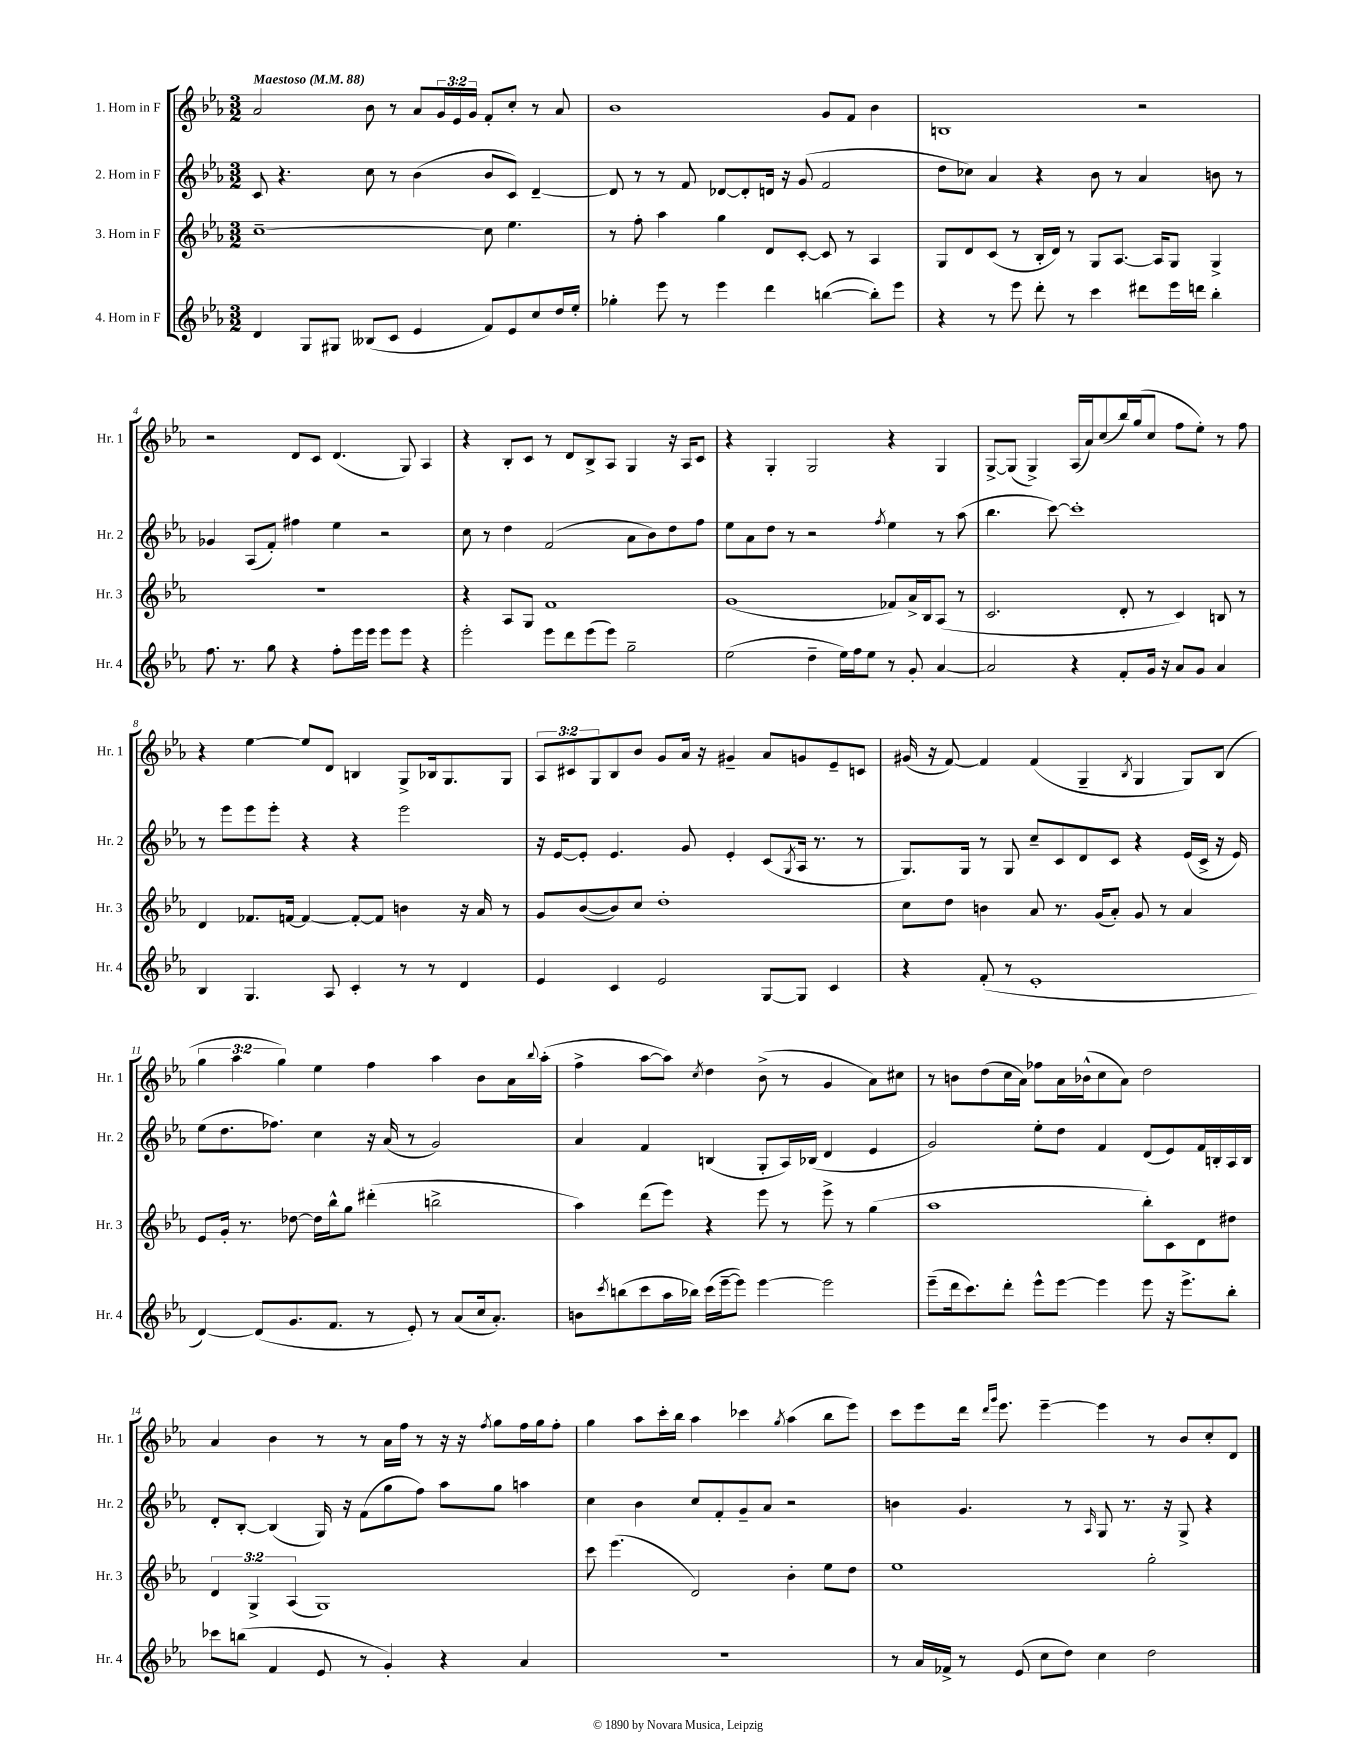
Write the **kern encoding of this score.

**kern	**kern	**kern	**kern
*staff4	*staff3	*staff2	*staff1
*clefG2	*clefG2	*clefG2	*clefG2
*k[b-e-a-]	*k[b-e-a-]	*k[b-e-a-]	*k[b-e-a-]
*M3/2	*M3/2	*M3/2	*M3/2
*MM88	*MM88	*MM88	*MM88
4d	[1cc~	8c	2a-
.	.	4.r	.
8G	.	.	.
8G#	.	.	.
(8B--	.	8cc	8b-
8c	.	8r	8r
4e-	.	(4b-	8a-
.	.	.	24g
.	.	.	24e-
.	.	.	24g
8f)	8cc]	8b-	8f'
8e-	4.ee-	8c)	8cc'
8cc	.	[4d~	8r
16dd	.	.	8a-
16ee-'	.	.	.
=	=	=	=
4gg-'	8r	8d]	1b-
.	8ff'	8r	.
8eee-	4aa-	8r	.
8r	.	8f	.
4eee-	4gg	[8d-	.
.	.	8d-']	.
4ddd	8d	16d	.
.	.	16r	.
.	[8c'	(8g	.
([4bb	8c]	2f	8g
.	8r	.	8f
8bb'])	4A-	.	4b-
8eee-	.	.	.
=	=	=	=
4r	8G	8dd	1B
.	8d	8cc-)	.
8r	(8c	4a-	.
8eee-	8r	.	.
8ddd'	16B-'	4r	.
.	16d)	.	.
8r	8r	.	.
4ccc	8G	8b-	.
.	[8.A-	8r	.
8ddd#	.	4a-	2r
.	16A-]	.	.
16eee-	8G	.	.
16ddd	.	.	.
4bb-'	4G^	8b	.
.	.	8r	.
=	=	=	=
8.ff	1.r	4g-	2r
8.r	.	.	.
.	.	(8A-	.
8gg	.	8f')	.
4r	.	4ff#	8d
.	.	.	8c
8ff'	.	4ee-	(4.d
16eee-	.	.	.
16eee-	.	.	.
8eee-	.	2r	.
8eee-	.	.	8G)
4r	.	.	4A-
=	=	=	=
2eee-'	4r	8cc	4r
.	.	8r	.
.	8A-	4dd	8B-'
.	8G	.	8c
8eee-	1f	(2f	8r
8ddd	.	.	8d
(8eee-	.	.	8B-^
8eee-)	.	.	8A-
2gg~	.	8a-	4G
.	.	8b-)	.
.	.	8dd	16r
.	.	.	16A-
.	.	8ff	8c
=	=	=	=
(2ee-	(1g	8ee-	4r
.	.	8a-	.
.	.	8dd	4G'
.	.	8r	.
4dd~	.	2r	2G
16ee-)	.	.	.
16ff	.	.	.
8ee-	.	.	.
.	.	8qff	.
8r	8f-)	4ee-	4r
8g'	16a-^	.	.
.	16B-	.	.
[4a-	(8A-	8r	4G
.	8r	(8aa-	.
=	=	=	=
2a-]	2.c	4.bb-	[8G^
.	.	.	(8G]
.	.	.	4G^)
.	.	[8ccc)	.
4r	.	1ccc']	(16A-
.	.	.	16a-)
.	.	.	(8cc
8f'	8d'	.	16bb-)
.	.	.	(16gg
16g	8r	.	8cc
16r	.	.	.
8a-	4c)	.	8ff
8g	.	.	8ee-')
4a-	8B	.	8r
.	8r	.	8ff
=	=	=	=
4B-	4d	8r	4r
.	.	8eee-	.
4.G	8.f-	8eee-	[4ee-
.	.	8eee-'	.
.	[16f	.	.
.	4f_	4r	8ee-]
8A-	.	.	8d
4c'	8f'_	4r	4B
.	8f]	.	.
8r	4b	2eee-	8G^
8r	.	.	16B-
.	.	.	8.G
4d	16r	.	.
.	16a-	.	.
.	8r	.	8G
=	=	=	=
4e-	8g	16r	12A-
.	.	[16e-	.
.	.	.	12c#
.	([8b-	8e-']	.
.	.	.	12G
4c	8b-])	4.e-	8B-
.	8cc	.	8b-
2e-	1dd'	.	8g
.	.	8g	16a-
.	.	.	16r
.	.	4e-'	4g#~
[8G	.	(8c	8a-
.	.	8qG	.
8G]	.	16A-	8g
.	.	8.r	.
4c	.	.	8e-~
.	.	8r	8c
=	=	=	=
4r	8cc	8.G)	(16g#
.	.	.	16r
.	8dd	.	[8f)
.	.	16G	.
(8f'	4b	8r	4f]
8r	.	8G	.
1e-'	8a-	8cc~	(4f
.	8.r	8c	.
.	.	8d	4G~
.	(16g	.	.
.	8a-')	8c	.
.	.	.	8qB-
.	8g	4r	4G
.	8r	.	.
.	4a-	(16e-	8G)
.	.	16c^	.
.	.	16r	(8B-
.	.	16e-)	.
=	=	=	=
[4d)	8e-	(8ee-	6gg
.	16g'	8.dd	.
.	.	.	6aa-
.	8.r	.	.
(8d]	.	.	.
.	.	8.ff-)	.
.	.	.	6gg)
8.g	[8dd-	.	.
.	16dd-]	4cc	4ee-
8.f	16bb-^^	.	.
.	8gg	.	.
8r	(4ddd#'	16r	4ff
.	.	(16a-	.
8e-')	.	8r	.
8r	2bb^	2g)	4aa-
(8a-	.	.	.
16cc	.	.	8b-
8.a-')	.	.	.
.	.	.	16a-
.	.	.	8qqbb-
.	.	.	(16aa-'
=	=	=	=
8b	4aa-)	4a-	4ff^
8qccc	.	.	.
(8bb	.	.	.
8ccc	(8ddd	4f	[8aa-
16aa-	8eee-)	.	8aa-])
16bb-)	.	.	.
.	.	.	8qcc
(16ccc	4r	(4B	4dd
[16eee-~	.	.	.
8eee-])	.	.	.
[4eee-	8eee-	8G'	(8b-^
.	8r	16A-)	8r
.	.	(16B-	.
2eee-]	8eee-^	4d	4g
.	8r	.	.
.	(4gg	4e-	8a-)
.	.	.	8cc#
=	=	=	=
(8eee-~	1aa-	2g)	8r
16ddd	.	.	8b
8.ccc)	.	.	.
.	.	.	(8dd
8ddd'	.	.	16cc
.	.	.	16a-)
8eee-^^	.	8ee-'	8ff-
[8eee-	.	8dd	16a-
.	.	.	(16b-^^
4eee-]	.	4f	8cc
.	.	.	8a-)
8eee-	8bb-')	(8d	2dd
16r	8c	8e-)	.
8.eee-^	.	.	.
.	8d	16f	.
.	.	16B'	.
8bb-'	8dd#	16A-	.
.	.	16B	.
=	=	=	=
8ccc-	6d	8d'	4a-
(8bb	.	[8B-'	.
.	6G^	.	.
4f	.	(4B-]	4b-
.	(6A-	.	.
8e-	1G)	16G)	8r
.	.	16r	.
8r	.	(8f	8r
4g')	.	8gg	16a-
.	.	.	16ff
.	.	8ff)	8r
4r	.	8aa-	16r
.	.	.	16r
.	.	.	8qff
.	.	8gg	8gg
4a-	.	4aa	16ff
.	.	.	16gg
.	.	.	8ff'
=	=	=	=
1.r	8ccc	4cc	4gg
.	(4.eee-	.	.
.	.	4b-	8aa-
.	.	.	16ccc'
.	.	.	16bb-
.	2d)	8cc	4aa-
.	.	8f'	.
.	.	8g~	4ccc-
.	.	8a-	.
.	.	.	8qgg
.	4b-'	2r	(4aa-
.	8ee-	.	8bb-
.	8dd	.	8eee-)
=	=	=	=
8r	1ee-	4b	8ccc
16a-	.	.	8eee-
16f-^	.	.	.
8r	.	4.g	16ddd
.	.	.	16qqddd
.	.	.	16qqggg
.	.	.	8.eee-
(8e-	.	.	.
8cc	.	.	[4eee-~
8dd)	.	8r	.
.	.	16qqA-	.
4cc	.	8G	4eee-]
.	.	8.r	.
2dd	2gg'	.	8r
.	.	16r	.
.	.	8G^	8b-
.	.	4r	8cc'
.	.	.	8d
==	==	==	==
*-	*-	*-	*-
